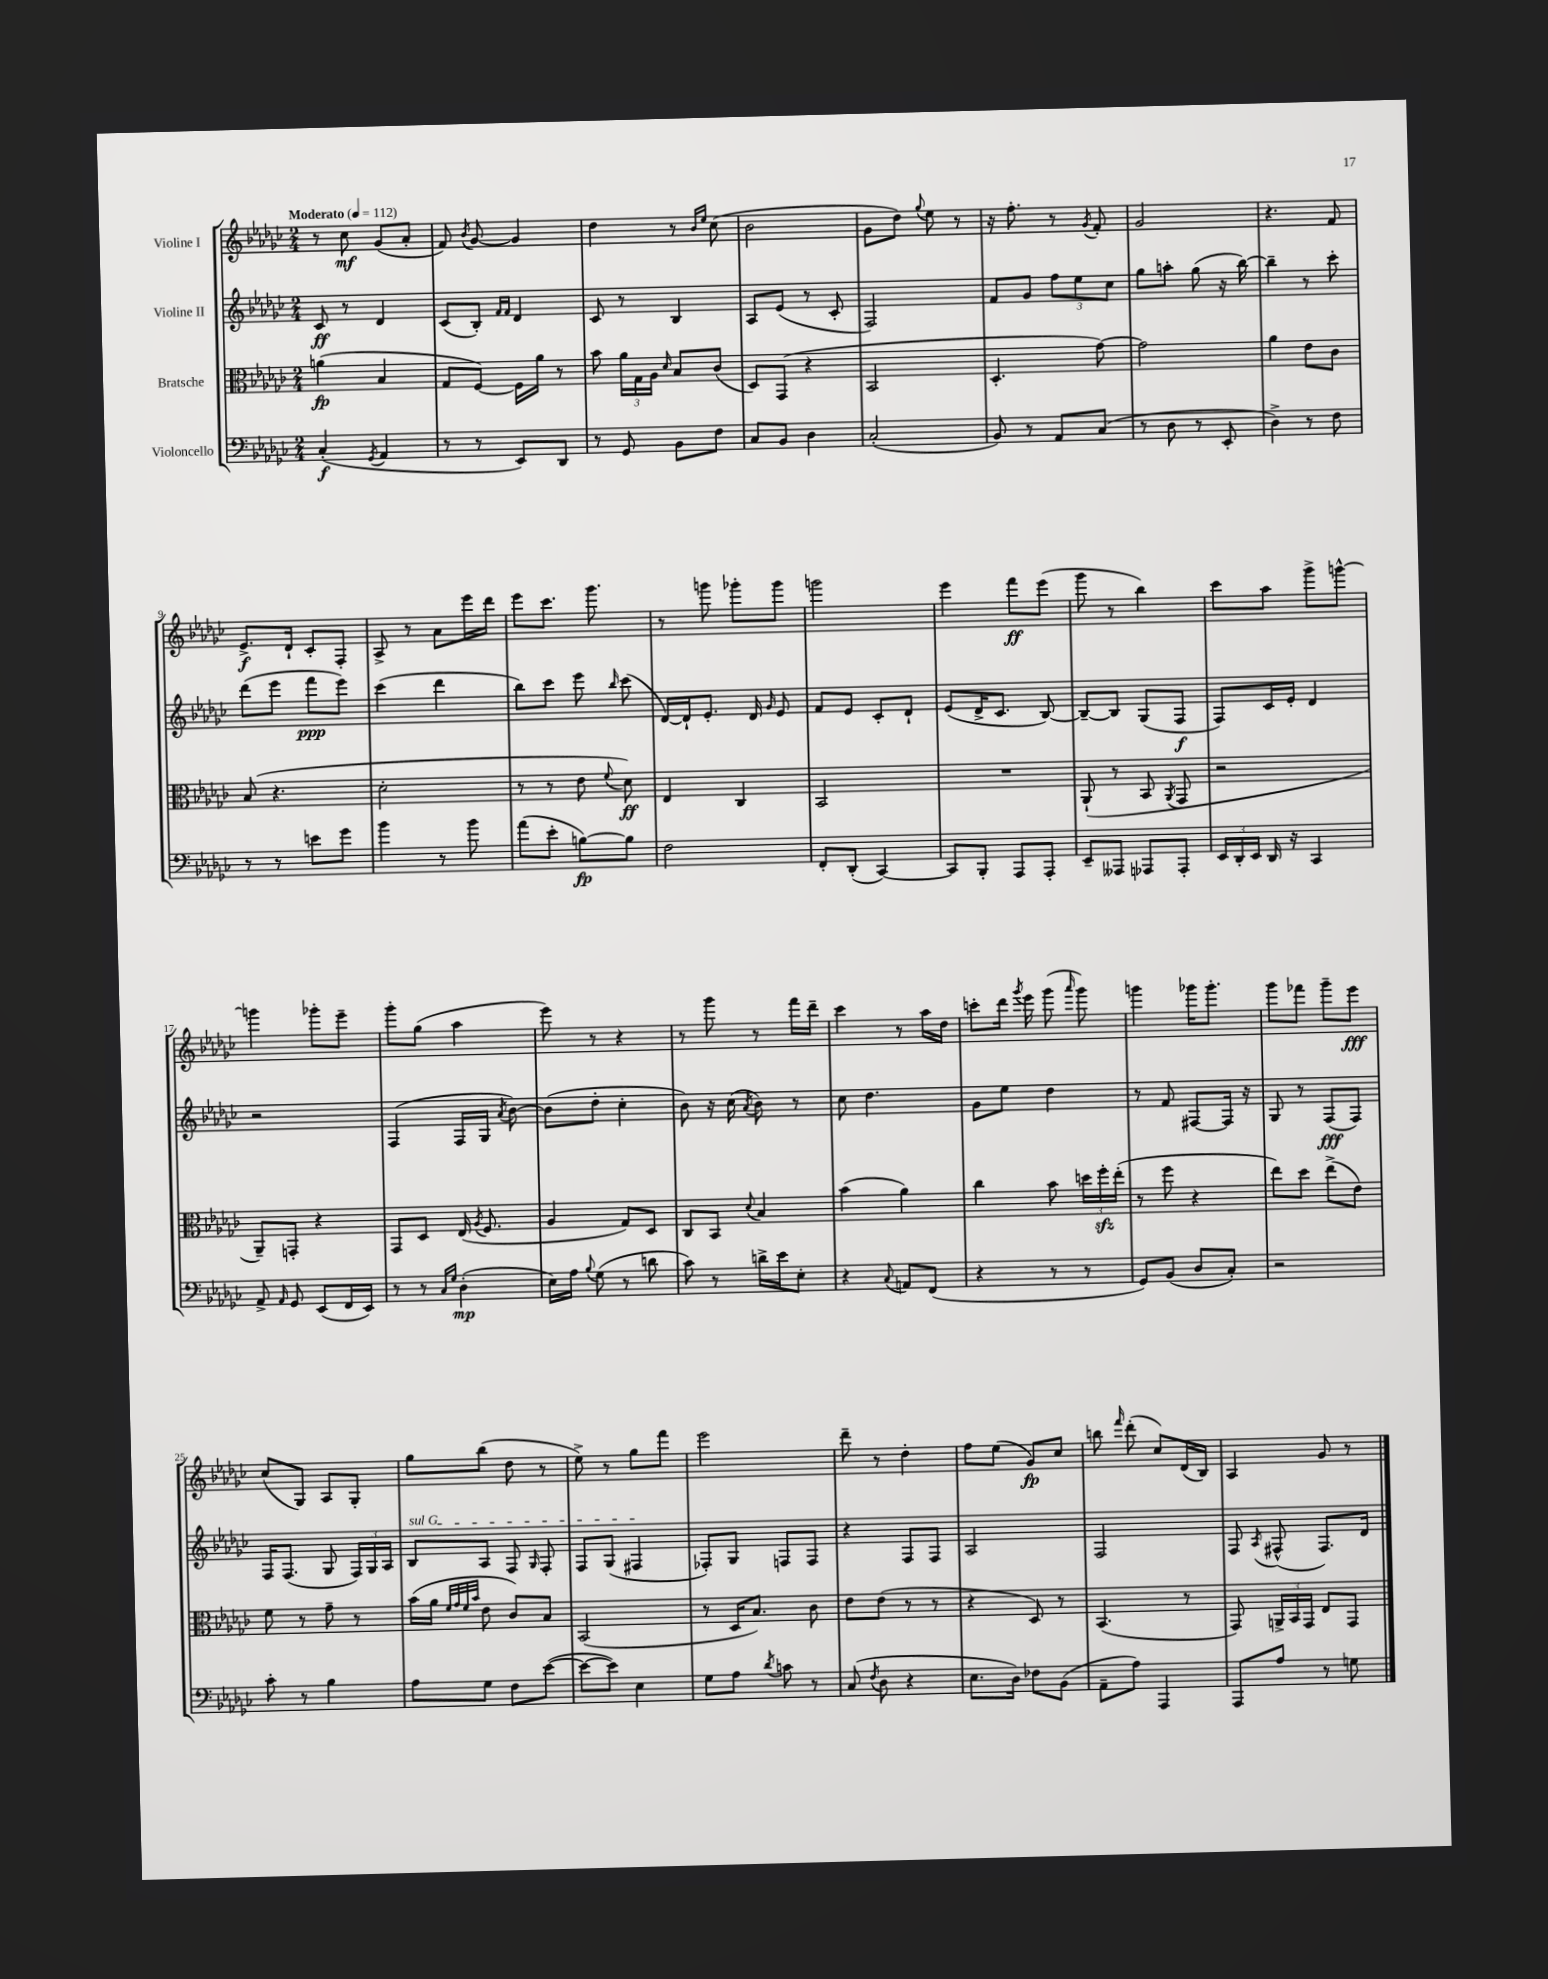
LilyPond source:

<<
\new StaffGroup <<
\new Staff = "s0" \with { instrumentName = "Violine I" } {
    \clef treble \key ges \major \numericTimeSignature \time 2/4 \tempo "Moderato" 4 = 112
    \autoBeamOff r8 ces''8\mf ges'8[( aes'8]-. |
    f'8) \acciaccatura { bes'8 } ges'8~ ges'4 |
    des''4 r8 \grace { bes'16[ ees''16] } ces''8( |
    bes'2 |
    ges'8[ des''8]) \appoggiatura { ges''8 } ees''8 r8 |
    r16 f''8.-. r8 \acciaccatura { ges'8 } f'8-. |
    ges'2 |
    r4. f'8 |
    ees'8.[->\f des'16]-! ces'8[-. f8]-. |
    aes8-> r8 aes'8[ ees'''16 des'''16] |
    ees'''8[ ces'''8.] ges'''8. |
    r8 g'''8 ges'''8[-. ges'''8] |
    g'''2 |
    ees'''4 f'''8[\ff ees'''8]( |
    ges'''8 r8 bes''4) |
    ces'''8[ aes''8] ges'''8[-> g'''8]~-^ |
    g'''4 ges'''8[-. ees'''8]-- |
    ges'''8[-. ges''8]( aes''4 |
    ees'''8) r8 r4 |
    r8 ges'''8 r8 f'''16[ des'''16]-- |
    ces'''4 r8 aes''16[ des''16] |
    c'''8[-. des'''16] \acciaccatura { ges'''8 } ees'''16 ges'''8( \grace { aes'''16 } ges'''8) |
    g'''4 ges'''16[ ges'''8.]-. |
    ges'''8[ fes'''8] ges'''8[-- ees'''8]\fff |
    ces''8[( ges8]) aes8[ ges8]-. |
    ges''8[ bes''8]( des''8 r8 |
    ees''8->) r8 ges''8[ f'''8] |
    ees'''2 |
    des'''8-- r8 des''4-. |
    f''8[ ees''8]( ges'8[\fp) ces''8] |
    b''8 \grace { f'''16 } des'''8-.( ces''8[) des'16( bes16]) |
    aes4 ges'8 r8 \bar "|." |
}
\new Staff = "s1" \with { instrumentName = "Violine II" } {
    \clef treble \key ges \major \numericTimeSignature \time 2/4
    \autoBeamOff ces'8\ff r8 des'4 |
    ces'8[( bes8]-.) \grace { f'16[ f'16] } des'4 |
    ces'8 r8 bes4 |
    aes8[ ees'8]( r8 ces'8-. |
    f2) |
    f'8[ ges'8] \tuplet 3/2 { f''8[ ees''8 ces''8] } |
    ges''8[ a''8]-. ges''8( r16 bes''16~) |
    bes''4-- r8 ces'''8-. |
    des'''8[( ees'''8] f'''8[\ppp ees'''8]) |
    ces'''4( des'''4 |
    bes''8[) ces'''8] ees'''8 \grace { bes''16 } ces'''8( |
    des'16[~) des'16-! ees'8.]-. des'16 \grace { ges'16 } ees'8 |
    f'8[ ees'8] ces'8[-. des'8]-! |
    ees'8[( des'16-> ces'8.] bes8~) |
    bes8[~-- bes8] ges8[( f8]\f |
    f8[) ces'16 ees'16]-. des'4 |
    r2 |
    f4( f16[ ges16] \acciaccatura { aes'8 } bes'8~) |
    bes'8[( des''8]-. ces''4-. |
    bes'8) r16 ces''16( \acciaccatura { aes'8 } bes'8) r8 |
    ces''8 des''4. |
    ges'8[ ees''8] des''4 |
    r8 f'8 fis8[~ fis16] r16 |
    ges8 r8 f8[\fff( f8]) |
    f16[ f8.]( ges8 \tuplet 3/2 { f16[) ges16 aes16] } |
    \once \override TextSpanner.bound-details.left.text = \markup { \italic "sul G" } bes8[\startTextSpan aes8] f8 \grace { ges16 } f8-. |
    f8[ ges8]( fis4\stopTextSpan |
    fes8[-.) ges8] f8[ f8] |
    r4 f8[ f8] |
    aes2 |
    f2 |
    f8 \acciaccatura { aes8 } fis8-^( fis8.[) des'16] \bar "|." |
}
\new Staff = "s2" \with { instrumentName = "Bratsche" } {
    \clef alto \key ges \major \numericTimeSignature \time 2/4
    \autoBeamOff a'4\fp( bes4 |
    ges8[ f8]~) f16[ aes'16] r8 |
    bes'8 \tuplet 3/2 { aes'16[ ges16 aes16] } \grace { des'16 } bes8[ ces'8]( |
    des8[) ges,8]( r4 |
    bes,2 |
    des4.-. ges'8~) |
    ges'2 |
    aes'4 ees'8[ ces'8] |
    bes8( r4. |
    des'2-. |
    r8 r8 ees'8 \appoggiatura { f'8 } des'8\ff) |
    ees4 ces4 |
    bes,2 |
    R2 |
    aes,8-!( r8 bes,8 \acciaccatura { aes,8 } ges,8 |
    r2 |
    aes,8[--) g,8]-. r4 |
    ges,8[ des8] ees16( \acciaccatura { aes8 } f8. |
    aes4 ges8[) des8] |
    ces8[ bes,8] \appoggiatura { des'8 } bes4 |
    bes'4( aes'4) |
    ces''4 bes'8 \tuplet 3/2 { d''16[ f''16-.\sfz ees''16]-.( } |
    r8 f''8 r4 |
    ees''8[) des''8] ees''8[->( ees'8]) |
    f'8 r8 ges'8-- r8 |
    bes'16[( aes'16] \grace { f'32[ ges'32 f'32 bes'32] } ees'8 ces'8[) bes8] |
    bes,2( |
    r8 des16[ bes8.]) ces'8 |
    ees'8[ ees'8]( r8 r8 |
    r4 des8) r8 |
    bes,4.( r8 |
    ges,8) \tuplet 3/2 { a,16[-> bes,16 ges,16] } ees8[ ges,8] \bar "|." |
}
\new Staff = "s3" \with { instrumentName = "Violoncello" } {
    \clef bass \key ges \major \numericTimeSignature \time 2/4
    \autoBeamOff ces4-.\f( \acciaccatura { ges,8 } aes,4 |
    r8 r8 ees,8[) des,8] |
    r8 ges,8 bes,8[ f8] |
    ces8[ bes,8] des4 |
    ces2-.( |
    bes,8) r8 aes,8[ ces8]( |
    r8 des8 r8 ees,8-. |
    des4->) r8 f8 |
    r8 r8 e'8[ ges'8] |
    bes'4 r8 bes'8 |
    aes'8[( ees'8]-. b8[~\fp) b8] |
    f2 |
    f,8[-. des,8]-.( ces,4~) |
    ces,8[ bes,,8]-. aes,,8[ aes,,8]-. |
    ees,8[-- aeses,,8] aes,,8[ aes,,8]-. |
    \tuplet 3/2 { ees,16[ des,16-. ees,16] } des,16 r16 ces,4 |
    aes,8-> \grace { aes,16 } ges,8 ees,8[( f,16 ees,16]) |
    r8 r8 \grace { ces16[ ges16] } des4-.\mp( |
    ees16[) aes16] \appoggiatura { bes8 } ges8( r8 d'8 |
    ces'8) r8 d'16[-> ees'16 ees8]-. |
    r4 \appoggiatura { ces8 } a,8[ f,8]( |
    r4 r8 r8 |
    ges,8[) bes,8]( des8[ ces8]-.) |
    r2 |
    ces'8-. r8 bes4 |
    aes8[ ges8] f8[ ees'8]~( |
    ees'8[~ ees'8]) ees4 |
    ges8[ aes8] \acciaccatura { des'8 } c'8 r8 |
    ces8( \acciaccatura { f8 } des8 r4 |
    ees8.[ des16]) fes8[ bes,8]( |
    aes,8[-- aes8]) aes,,4 |
    aes,,8[ aes8] r8 g8 \bar "|." |
}
>>
>>
